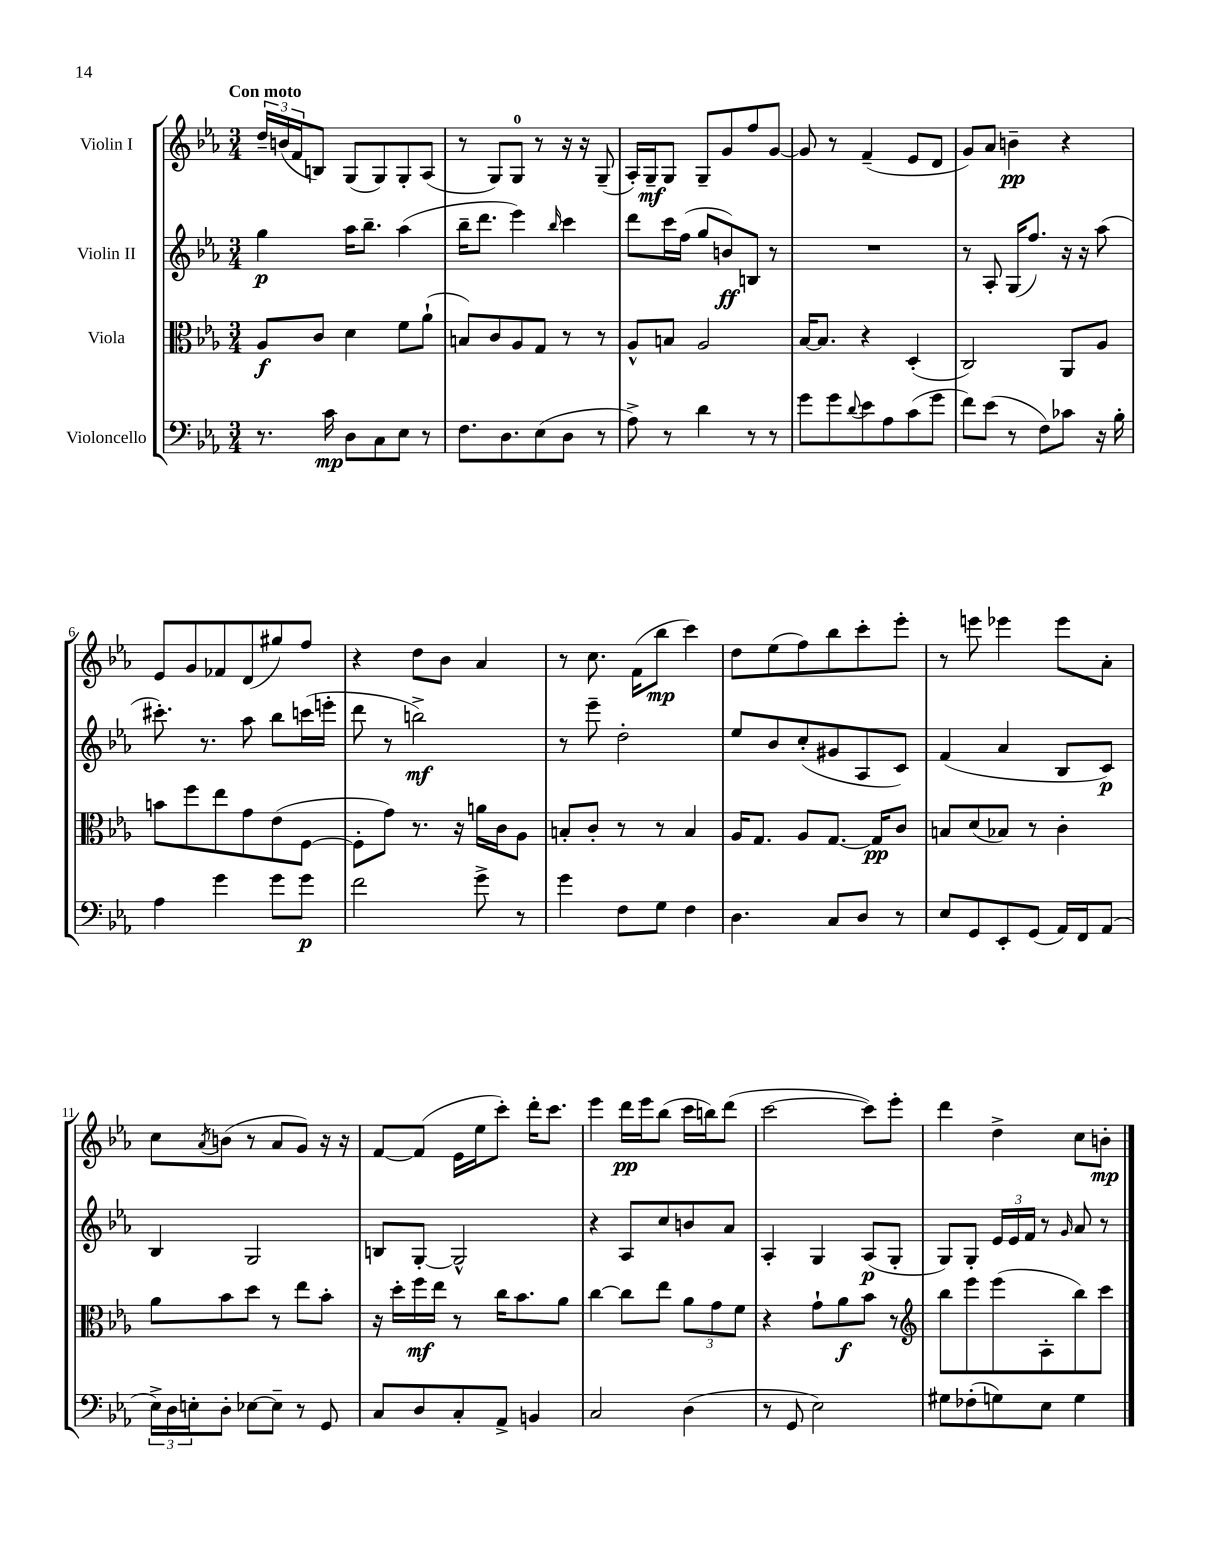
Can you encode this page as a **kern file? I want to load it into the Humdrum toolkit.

**kern	**kern	**kern	**kern
*staff4	*staff3	*staff2	*staff1
*clefF4	*clefC3	*clefG2	*clefG2
*k[b-e-a-]	*k[b-e-a-]	*k[b-e-a-]	*k[b-e-a-]
*M3/4	*M3/4	*M3/4	*M3/4
8.r	8A-	4gg	24dd~
.	.	.	(24b
.	.	.	24f
.	8c	.	8B)
16c	.	.	.
8D	4d	16aa-	(8G
.	.	8.bb-~	.
8C	.	.	8G)
8E-	8f	(4aa-	8G'
8r	(8a-`	.	(8A-
=	=	=	=
8.F	8B)	16bb-~	8r
.	.	8.ddd	.
.	8c	.	8G)
8.D	.	.	.
.	8A-	4eee-)	8G
(8E-	8G	.	8r
.	.	16qqbb-	.
8D	8r	4ccc	16r
.	.	.	16r
8r	8r	.	(8G~
=	=	=	=
8A-^)	8A-^^	8ddd	16A-')
.	.	.	16G~
8r	8B	16ccc	8G
.	.	(16ff	.
4d	2A-	8gg	8G~
.	.	8b)	8g
8r	.	8B	8ff
8r	.	8r	[8g
=	=	=	=
8g	[16B-	2.r	8g]
.	8.B-]	.	.
8g	.	.	8r
8qqd	.	.	.
8e-	4r	.	(4f~
8A-	.	.	.
(8c	(4D'	.	8e-
8g	.	.	8d
=	=	=	=
8f)	2C)	8r	8g)
(8e-	.	8A-'	8a-
8r	.	(16G	4b~
.	.	8.ff)	.
8F)	.	.	.
8c-	8AA-	16r	4r
.	.	16r	.
16r	8A-	(8aa-	.
16B-'	.	.	.
=	=	=	=
4A-	8b	8.ccc#')	8e-
.	8ff	.	8g
.	.	8.r	.
4g	8ee-	.	8f-
.	8g	8aa-	(8d
8g	(8e-	8bb-	8gg#)
8g	[8F	(16ccc	8ff
.	.	16eee'	.
=	=	=	=
2f	8F']	8ddd	4r
.	8g)	8r	.
.	8.r	2bb^)	8dd
.	.	.	8b-
.	16r	.	.
8g^	16a	.	4a-
.	16c	.	.
8r	8A-	.	.
=	=	=	=
4g	8B'	8r	8r
.	8c'	8eee-~	8.cc
8F	8r	2dd'	.
.	.	.	(16f
8G	8r	.	8bb-
4F	4B	.	4ccc)
=	=	=	=
4.D	16A-	8ee-	8dd
.	8.G	.	.
.	.	8b-	(8ee-
.	8A-	(8cc'	8ff)
8C	[8.G	8g#	8bb-
8D	.	8A-	8ccc'
.	16G]	.	.
8r	8c	8c)	8eee-'
=	=	=	=
8E-	8B	(4f	8r
8GG	(8d	.	8eee
8EE-'	8B-)	4a-	4eee-
(8GG	8r	.	.
16AA-)	4c'	8B-	8eee-
16FF	.	.	.
(8AA-	.	8c)	8a-'
=	=	=	=
24E-^)	8a-	4B-	8cc
24D	.	.	.
24E'	.	.	.
.	.	.	8qa-
8D'	8b-	.	(8b
[8E-	8dd	2G	8r
8E-~]	8r	.	8a-
8r	8ee-	.	8g)
8GG	8b-'	.	16r
.	.	.	16r
=	=	=	=
8C	16r	8B	[8f
.	16dd'	.	.
8D	16ff	[8G'	(8f]
.	16ee-	.	.
8C'	8r	2G^^]	16e-
.	.	.	16ee-
8AA-^	16cc	.	8ccc')
.	8.b-	.	.
4BB	.	.	16ddd'
.	.	.	8.ccc
.	8a-	.	.
=	=	=	=
2C	[4cc	4r	4eee-
.	8cc]	8A-	16ddd
.	.	.	16eee-
.	8ee-	8cc	(8bb-
(4D	12a-	8b	16ccc
.	.	.	16bb)
.	12g	.	.
.	.	8a-	(8ddd
.	12f	.	.
=	=	=	=
8r	4r	4A-'	[2ccc
8GG	.	.	.
2E-)	8g`	4G	.
.	8a-	.	.
.	8b-	(8A-	8ccc])
.	8r	8G'	8eee-'
=	=	=	=
*	*clefG2	*	*
8G#	8bb-	8G)	4ddd
(8F-'	8eee-	8G'	.
8G)	(8eee-	24e-	4dd^
.	.	24e-	.
.	.	24f	.
8E-	8A-'	8r	.
.	.	16qqg	.
4G	8bb-)	8a-	8cc
.	8ccc	8r	8b'
==	==	==	==
*-	*-	*-	*-
